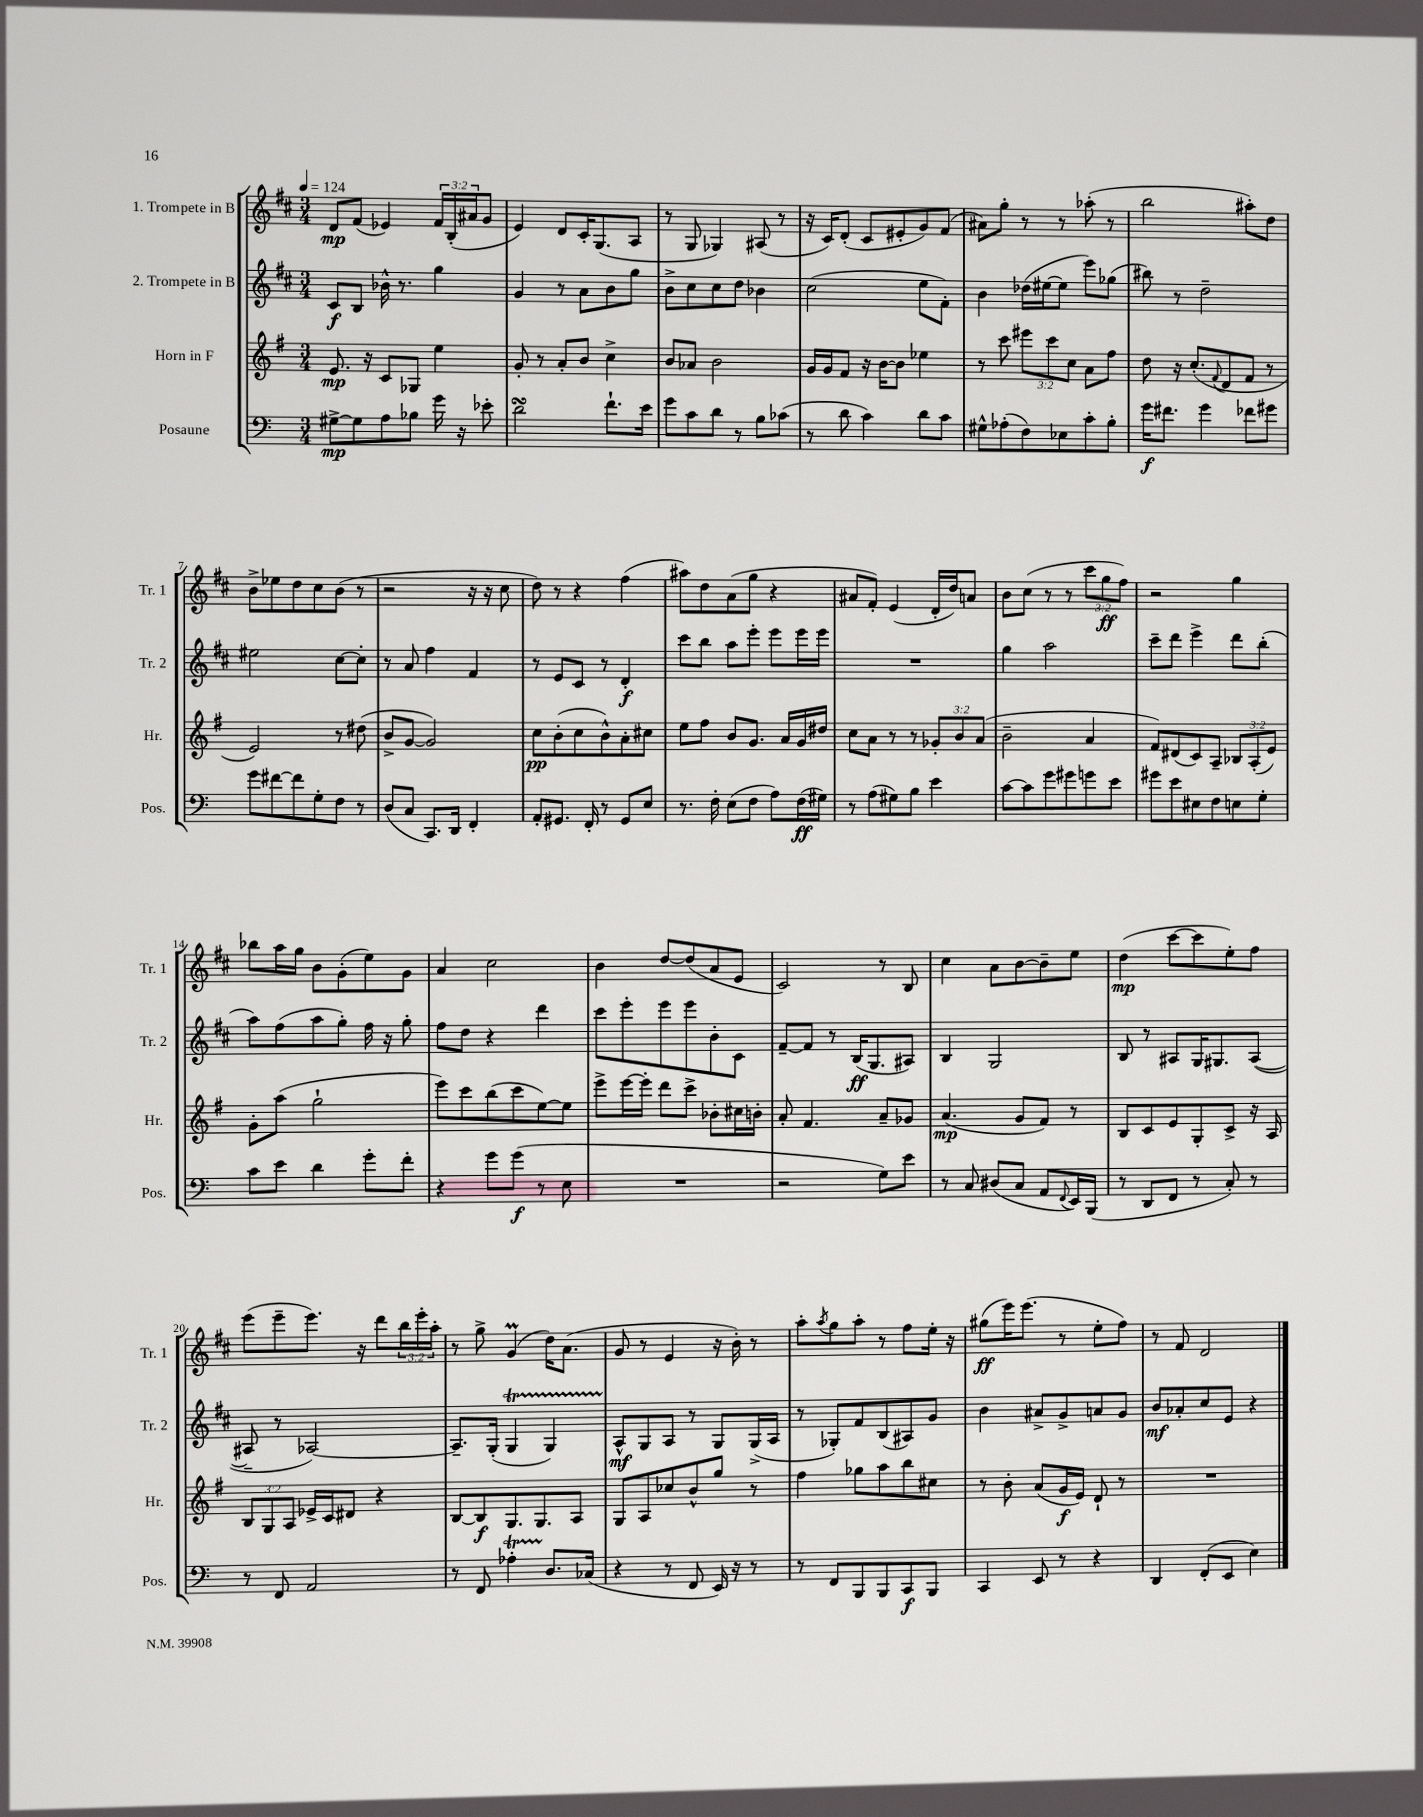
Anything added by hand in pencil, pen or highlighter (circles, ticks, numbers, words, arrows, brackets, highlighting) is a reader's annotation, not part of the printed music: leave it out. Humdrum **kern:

**kern	**kern	**kern	**kern
*staff4	*staff3	*staff2	*staff1
*clefF4	*clefG2	*clefG2	*clefG2
*k[]	*k[f#]	*k[f#c#]	*k[f#c#]
*M3/4	*M3/4	*M3/4	*M3/4
*MM124	*MM124	*MM124	*MM124
[8G#^\L	8.e/	8c#/L	8d/L
8G#\]	.	8B/J	(8f#/J
.	16r	.	.
8A\	8c/L	16b-^^\	4e-/)
.	.	8.r	.
8B-\J	8G-/J	.	.
16g\	4ee\	4gg\	24f#/LL
.	.	.	(24B'/
16r	.	.	.
.	.	.	24a#/J
8e-'\	.	.	8g/J
=	=	=	=
2d\	8g'/	4g/	4e/)
.	8r	.	.
.	8a'/L	8r	8d/L
.	8b/J	8a\L	16c#'/K
.	.	.	(8.G/
8.f`\L	4cc^\	8b\	.
.	.	8gg\J	8A/J
16e\Jk	.	.	.
=	=	=	=
8g\L	8b/L	8b^\L	8r
8c\	8a-/J	8cc#\	8G/
8d\J	2b\	8cc#\	4G-/)
8r	.	8dd\J	.
8B\L	.	4b-\	(8A#/
(8c-\J	.	.	8r
=	=	=	=
8r	16g/LL	(2cc#\	16r
.	16g/J	.	16c#/LK)
8d\	8f#/J	.	(8d'/J
4c\)	16r	.	8c#/L
.	[16b\LK	.	.
.	8b\]J	.	8e#'/
8d\L	4ee-\	8ee\L	8g/)
8c\J	.	8f#'\J)	(8f#/J
=	=	=	=
8G#^^\L	8r	4b\	8a#\L)
(8A-'\	8ccc\	.	8gg'\J
8F\)	12eee#\L	(16dd-\LL	8r
.	.	[16ee#\J	.
.	12ccc\	.	.
8E-\	.	8ee#\]J	8r
.	12cc\J	.	.
8c'\	8a\L	8eee\L)	(8aa-'\
8B'\J	8ff#\J	(8gg-\J	8r
=	=	=	=
16g\LK	8dd\	8bb#\)	2bb\
8.f#\J	.	.	.
.	16r	8r	.
.	(8.cc'/L	.	.
4g\	.	2dd~\	.
.	8qqf#/	.	.
.	8d/	.	.
8f-\L	8f#/J	.	8aa#'\L)
8g#\J	8r	.	8dd\J
=	=	=	=
8g\L	2e/)	2ee#\	8b^\L
[8f#\	.	.	8ee-\
8f#\]	.	.	8dd\
8G'\	.	.	8cc#\
8F\J	8r	[8cc#\L	(8b\J
8r	(8dd#\	8cc#'\]J	8r
=	=	=	=
(8D/L	8b^/L	8r	2r
8C/J	[8g/J	8a/	.
8.CC/L)	2g/])	4ff#\	.
16DD/Jk	.	.	.
4FF'/	.	4f#/	16r
.	.	.	16r
.	.	.	8cc#\
=	=	=	=
8AA'/L	8cc\L	8r	8dd\)
8.GG#/J	(8b'\	8e/L	8r
.	8cc\	8c#/J	4r
16FF'/	.	.	.
8r	8b^^\)	8r	.
8GG#/L	8a'\	4d'/	(4ff#\
8E/J	8cc#\J	.	.
=	=	=	=
8.r	8ee\L	8ccc#\L	8aa#\L)
.	8ff#\J	8bb\J	8dd\
16F'\	.	.	.
(8E\L	8b/L	8aa\L	(8a\
8F\J	8.g/J	8eee'\J	8gg\J
8A\L)	.	8eee\L	4r
.	16a/LL	.	.
(16F\L	16g/	16eee\L	.
16G#\JJ)	16dd#/JJ	16eee\JJ	.
=	=	=	=
8r	8cc\L	2.r	8a#/L
(8A\L	8a\J	.	8f#'/J)
8G#\)	8r	.	(4e/
8B\J	8r	.	.
4e\	12g-'/L	.	16d'/LL
.	.	.	16dd/J)
.	12b/	.	.
.	.	.	8a/J
.	(12a/J	.	.
=	=	=	=
[8c\L	2b~\	4gg\	8b\L
8c\]	.	.	(8cc#\J
8g\	.	2aa\	8r
8g#\	.	.	8r
8g\	4a/	.	12ccc#\L
.	.	.	12gg\
8e\J	.	.	.
.	.	.	12ff#\J)
=	=	=	=
8g#\L	8f#/L)	8ccc#~\L	2r
8e\	(8d#/	8ddd\J	.
8E#\	8c/)	4eee^\	.
8F\	8A~/J	.	.
8E\	12B-/L	8ddd\L	4gg\
.	(12A'/	.	.
8G'\J	.	(8bb'\J	.
.	12e/J)	.	.
=	=	=	=
8c\L	8g'\L	8aa\L)	8bb-\L
8e\J	(8aa\J	(8ff#\	16aa\L
.	.	.	16gg\JJ
4d\	2gg`\	8aa\	8b\L
.	.	8gg'\J)	(8g'\
8g'\L	.	16ff#\	8ee\)
.	.	16r	.
8f'\J	.	8gg'\	8g\J
=	=	=	=
4r	8eee\L)	8ff#\L	4a/
.	8ccc\	8dd\J	.
8g\L	(8bb\	4r	2cc#\
(8g\J	8ccc\	.	.
8r	[8ee\)	4ddd\	.
8E\	8ee\]J	.	.
=	=	=	=
2.r	8eee^\L	8ccc#\L	4b\
.	[16eee\L	8eee'\	.
.	16eee'\]JJ	.	.
.	8ddd\L	8eee\	[8dd/L
.	8ccc^\J	8eee\	(8dd/]
.	8b-'\L	8b'\	8a/
.	16cc#\L	8c#\J	8e/J
.	16b'\JJ	.	.
=	=	=	=
2r	8a'/	[8f#~/L	2c#/)
.	4.f#/	8f#/]J	.
.	.	8r	.
.	.	(16B/LK	.
.	.	8.G/	.
8G\L)	8a~/L	.	8r
8e\J	8g-/J	8A#/J)	8B/
=	=	=	=
8r	(4.a/	4B/	4cc#\
8C/	.	.	.
(8D#/L	.	2G/	8a\L
8C/J	8g/L	.	[8b\
8AA/L	8f#/J)	.	8b~\]
8qqFF/	.	.	.
16EE/L)	8r	.	8ee\J
(16BBB/JJ	.	.	.
=	=	=	=
8r	8B/L	8B/	(4dd\
8DD/L	8c/	8r	.
8FF/J	8e/	8A#/L	[8ccc#\L
8r	8G'/	16G/K	8ccc#\]
.	.	8.G#/	.
8C'/)	8c^/J	.	8ee'\)
8r	16r	([8A#/J	8ff#\J
.	16A/	.	.
=	=	=	=
8r	12B/L	8A#~/]	(8eee\L
.	12G/	.	.
8FF/	.	8r	8eee~\
.	12A/J	.	.
2AA/	16e-^/LL	[2A-/)	8.eee\J)
.	16c/J	.	.
.	8d#/J	.	.
.	.	.	16r
.	4r	.	8ddd\L
.	.	.	24bb\L
.	.	.	24eee'\
.	.	.	24aa'\JJ
=	=	=	=
8r	[8B/L	8.A-~/]L	8r
8FF/	8B/]	.	8gg^\
.	.	(16G'/Jk	.
4A-'\	8.G/	4G/	(4g/
.	8.G/	.	.
8.D/L	.	4G/)	16dd\LK)
.	.	.	(8.a\J
.	8A/J	.	.
(16C-/Jk	.	.	.
=	=	=	=
4r	8G/L	8A^^/L	8g/
.	8A/	8G/	8r
8r	8cc-/	8A/J	4e/
8FF/	8b^^/	8r	.
16EE/)	8gg/J	8G/L	16r
16r	.	.	16b'\)
8r	8r	(16G^/L	8r
.	.	16A/JJ	.
=	=	=	=
8r	4ff#\	8r	8aa'\L
.	.	.	8qaa/
8FF/L	.	8G-'/L)	8gg\
8BBB/	8gg-\L	8f#/	8aa'\J
8BBB/	8aa\	(8B/	8r
8CC/	8bb\	8A#/)	8ff#\L
8BBB/J	8cc#\J	8g/J	16ee'\Jk
.	.	.	16r
=	=	=	=
4CC/	8r	4b\	(8gg#\L
.	8b'\	.	16eee\K)
.	.	.	(8.eee\J
8EE/	(8a/L	8a#^/L	.
8r	16g/L	8g^/	8r
.	16e/JJ)	.	.
4r	8d`/	8a/	8ee'\L
.	8r	8g/J	8ff#\J)
=	=	=	=
4DD/	2.r	8b/L	8r
.	.	8a-'/	8f#/
(8FF'/L	.	8cc#/	2d/
8EE/J	.	8e/J	.
4E\)	.	4r	.
==	==	==	==
*-	*-	*-	*-
